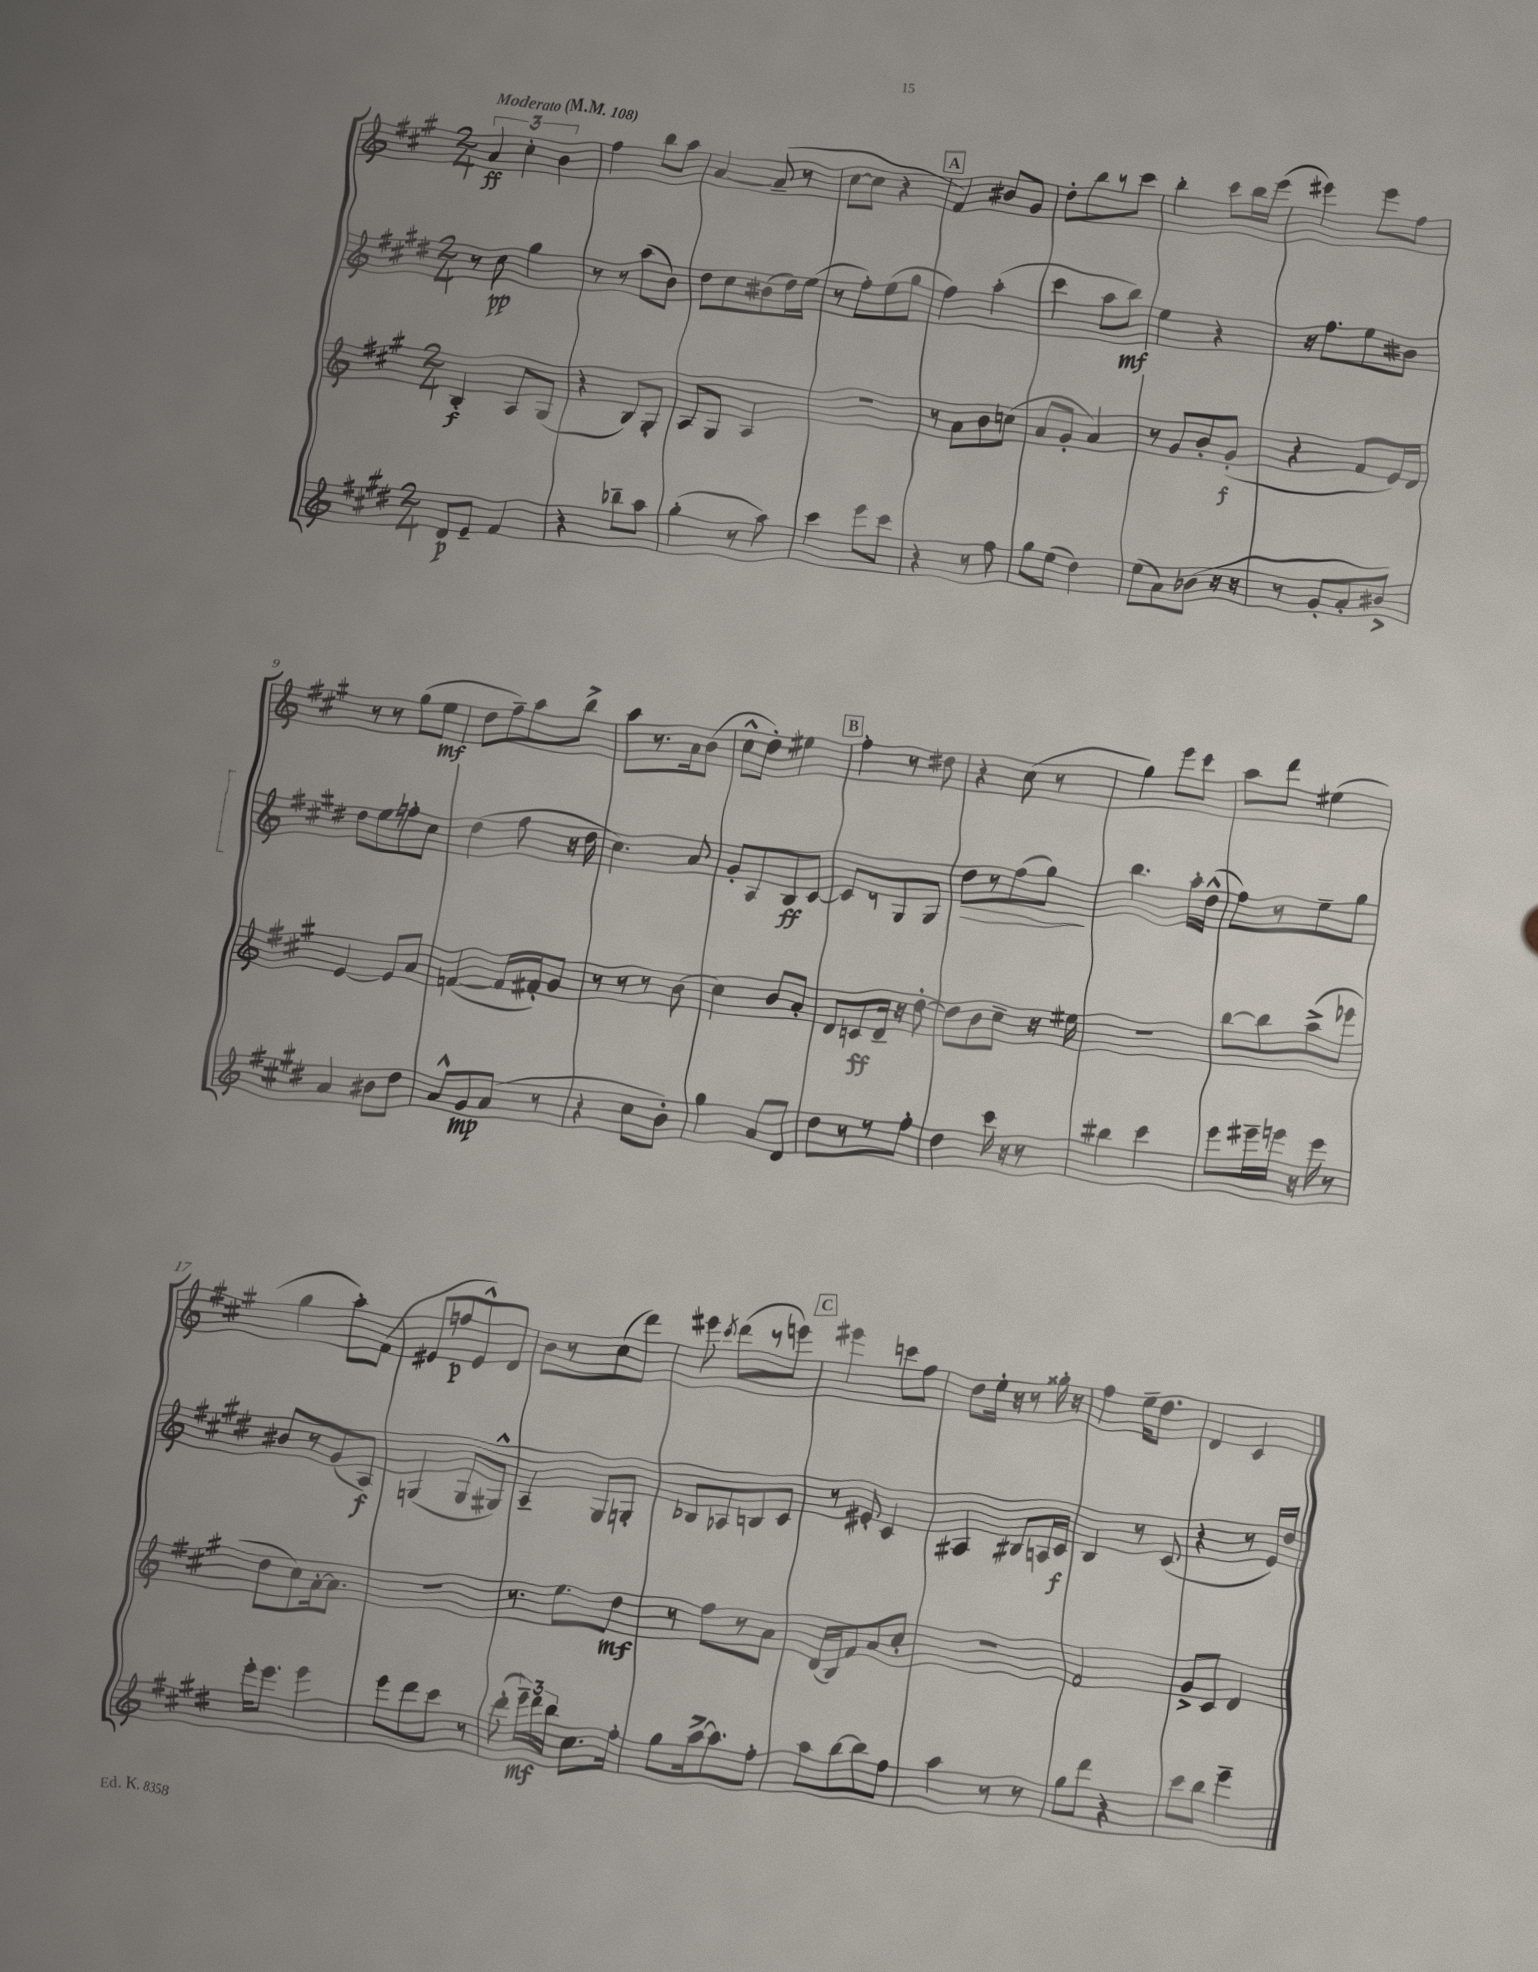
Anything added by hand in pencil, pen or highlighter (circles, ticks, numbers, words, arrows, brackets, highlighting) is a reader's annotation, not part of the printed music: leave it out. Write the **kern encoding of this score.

**kern	**dynam	**kern	**dynam	**kern	**dynam	**kern	**dynam
*part4	*part4	*part3	*part3	*part2	*part2	*part1	*part1
*staff4	*staff4	*staff3	*staff3	*staff2	*staff2	*staff1	*staff1
*clefG2	*	*clefG2	*	*clefG2	*	*clefG2	*
*k[f#c#g#d#]	*	*k[f#c#g#]	*	*k[f#c#g#d#]	*	*k[f#c#g#]	*
*M2/4	*	*M2/4	*	*M2/4	*	*M2/4	*
*MM108	*	*MM108	*	*MM108	*	*MM108	*
=1	=1	=1	=1	=1	=1	=1	=1
!	!	!	!	!	!	!LO:TX:a:B:t=Moderato	!
8d#/L	p	4B'/	f	8r	.	6a/	ff
8e~/J	.	.	.	8cc#\	pp	.	.
.	.	.	.	.	.	6cc#'\	.
4f#/	.	8A/L	.	4gg#\	.	.	.
.	.	.	.	.	.	6b\	.
.	.	(8G#/J	.	.	.	.	.
=2	=2	=2	=2	=2	=2	=2	=2
4r	.	4r	.	8r	.	4ff#\	.
.	.	.	.	8r	.	.	.
8bb-X~\L	.	8B/L)	.	(8aa\L	.	8bb\L	.
8aa\J	.	8G#'/J	.	8b\J)	.	8aa\J	.
=3	=3	=3	=3	=3	=3	=3	=3
(4gg#'\	.	8A/L	.	8dd#\L	.	[4a/	.
.	.	8G#/J	.	8cc#\	.	.	.
8r	.	4A/	.	(8b#X\	.	(8a~/]	.
8aa\)	.	.	.	16dd#\L)	.	8r	.
.	.	.	.	(16ee\JJ	.	.	.
=4	=4	=4	=4	=4	=4	=4	=4
4ccc#\	.	2r	.	8r	.	[8cc#\L	.
.	.	.	.	8ff#'\L)	.	8cc#\J]	.
8eee\L	.	.	.	(8ee\	.	4r	.
8ccc#\J	.	.	.	8gg#\J	.	.	.
!!LO:REH:place=s1:t=A
=5	=5	=5	=5	=5	=5	=5	=5
4r	.	8r	.	4ff#\)	.	4f#/)	.
.	.	8a\L	.	.	.	.	.
8r	.	8b\	.	(4aa'\	.	8b#X/L	.
8ff#\	.	(8ccn\J	.	.	.	8g#/J	.
=6	=6	=6	=6	=6	=6	=6	=6
8gg#\L	.	8a/L	.	4ccc#\	.	8dd'\L	.
(8ee\J	.	8g#'/J	.	.	.	8bb\	.
4dd#\)	.	4a/)	.	8aa\L	.	8r	.
.	.	.	.	8bb\J)	mf	8ccc#\J	.
=7	=7	=7	=7	=7	=7	=7	=7
(8ee\L	.	8r	.	4ee\	.	4bb'\	.
8a\)	.	8g#/L	.	.	.	.	.
(8b-X\J	.	8b'/	.	4r	.	8ccc#\L	.
16r	.	(8g#'/J	f	.	.	16bb\L	.
16r	.	.	.	.	.	(16eee\JJ	.
=8	=8	=8	=8	=8	=8	=8	=8
8r	.	4r	.	16r	.	4eee#X\)	.
.	.	.	.	8.ff#\L	.	.	.
8g#'/L	.	.	.	.	.	.	.
8a'/	.	8f#/L	.	8ee\	.	8eee#\L	.
8b#X^/J)	.	16e/L)	.	8b#X\J	.	8ff#\J	.
.	.	16d/JJ	.	.	.	.	.
!!LO:LB:g=z
=9	=9	=9	=9	=9	=9	=9	=9
4a/	.	[4e/	.	8dd#\L	.	8r	.
.	.	.	.	8ee\	.	8r	.
8b#X\L	.	8e/L]	.	8ffn'\	.	(8gg#\L	.
8dd#\J	.	8a/J	.	8cc#\J	.	8ee\J	mf
=10	=10	=10	=10	=10	=10	=10	=10
8a^^/L	.	([4fn/	.	(4dd#\	.	8dd\L	.
8g#/	mp	.	.	.	.	8ff#~\)	.
(8a/J	.	16f/LL]	.	8ff#\	.	8aa\	.
.	.	16f#X'/J)	.	.	.	.	.
8r	.	8g#/J	.	16r	.	8bb^\J	.
.	.	.	.	16dd#\	.	.	.
=11	=11	=11	=11	=11	=11	=11	=11
4r	.	8r	.	4.cc#\)	.	8aa\L	.
.	.	8r	.	.	.	8.r	.
8cc#\L	.	8r	.	.	.	.	.
.	.	.	.	.	.	16a\k	.
8b'\J)	.	(8b\	.	8a/	.	(8b\J	.
=12	=12	=12	=12	=12	=12	=12	=12
4gg#\	.	4cc#\)	.	8g#'/L	.	8cc#^^\L	.
.	.	.	.	8A/	.	8dd'\J)	.
8a/L	.	8b/L	.	8B/	ff	4ee#X\	.
8d#/J	.	8a'/J	.	[8c#/J	.	.	.
!!LO:REH:place=s1:t=B
=13	=13	=13	=13	=13	=13	=13	=13
8dd#\L	.	8d/L	.	8c#/L]	.	4ff#'\	.
8r	.	8cn/	ff	8r	.	.	.
8r	.	16d~/Jk	.	8G#/	.	8r	.
.	.	16r	.	.	.	.	.
8ff#'\J	.	[8dd'\	.	8G#/J	.	8dd#X\	.
=14	=14	=14	=14	=14	=14	=14	=14
!	!	!	!	!	!LO:HP:b	!	!
4dd#\	.	8dd\L]	.	8dd#\L	>	4r	.
.	.	8b\	.	8r	.	.	.
16ccc#\	.	8cc#~\J	.	(8ff#\	.	(8cc#\	.
16r	.	.	.	.	.	.	.
8r	.	16r	.	8gg#\J)	.	8r	.
.	.	16ee#X\	.	.	.	.	.
.	.	.	.	.	]	.	.
=15	=15	=15	=15	=15	=15	=15	=15
4bb#X\	.	2r	.	4.bb\	.	4gg#\)	.
4ccc#\	.	.	.	.	.	8eee\L	.
.	.	.	.	16aa'\LL	.	8ccc#\J	.
.	.	.	.	(16dd#^^\JJ	.	.	.
=16	=16	=16	=16	=16	=16	=16	=16
8eee\L	.	[8bb\L	.	8ff#\L)	.	8aa\L	.
16eee#X~\L	.	8bb\]	.	8r	.	8ddd\J	.
16eeen\JJ	.	.	.	.	.	.	.
16r	.	(8aa^\	.	8ee~\	.	(4ee#X\	.
16eee\	.	.	.	.	.	.	.
8r	.	8eee-X\J	.	8gg#\J	.	.	.
!!LO:LB:g=z
=17	=17	=17	=17	=17	=17	=17	=17
16eee'\KL	.	8dd\L	.	8b#X/L	.	4gg#\	.
8.eee\J	.	.	.	.	.	.	.
.	.	8cc#\)	.	8r	.	.	.
4eee\	.	[16a'\k	.	(8g#/	.	8aa'\L)	.
.	.	8.a\J]	.	.	.	.	.
.	.	.	.	8A/J)	f	(8f#\J	.
=18	=18	=18	=18	=18	=18	=18	=18
8eee\L	.	2r	.	(4Gn/	.	8e#X/L	.
8ddd#\	.	.	.	.	.	8ffn/	p
8ccc#\J	.	.	.	8G/L	.	8e#^^/)	.
8r	.	.	.	8G#X^^/J)	.	8d/J	.
=19	=19	=19	=19	=19	=19	=19	=19
(8ddd#'\	.	8.r	.	4A~/	.	8b\L	.
24eee~\LL)	mf	.	.	.	.	8r	.
24ddd#\	.	.	.	.	.	.	.
.	.	8.ee\L	.	.	.	.	.
24bb\JJ	.	.	.	.	.	.	.
8.cc#\L	.	.	.	8G#/L	.	(8cc#\	.
.	.	8dd\J	mf	8Gn'/J	.	8ddd\J)	.
16ff#'\Jk	.	.	.	.	.	.	.
=20	=20	=20	=20	=20	=20	=20	=20
8gg#\L	.	8r	.	8B-X/L	.	8eee#X\	.
.	.	.	.	.	.	8qccc#/	.
[16aa^\k	.	8ff#\L	.	8A-X/	.	(8ddd\L	.
8.aa\]	.	.	.	.	.	.	.
.	.	8r	.	8Bn/	.	8r	.
8ff#'\J	.	8a\J	.	8c#/J	.	8eeen\J)	.
!!LO:REH:place=s1:t=C
=21	=21	=21	=21	=21	=21	=21	=21
8aa\L	.	(16d/LL	.	8r	.	4eee#X\	.
.	.	16B/J)	.	.	.	.	.
[8bb\	.	8f#/	.	8e#X'/	.	.	.
8bb\]	.	8a/	.	4c#/	.	8cccn\L	.
8ff#\J	.	8cc#'/J	.	.	.	8ff#\J	.
=22	=22	=22	=22	=22	=22	=22	=22
4aa\	.	2r	.	4A#X/	.	8dd\L	.
.	.	.	.	.	.	16ee'\Jk	.
.	.	.	.	.	.	16r	.
8r	.	.	.	8B#X/L	.	8r	.
8r	.	.	.	16An/L	.	16gg##X'\	.
.	.	.	.	16c#/JJ	f	16r	.
=23	=23	=23	=23	=23	=23	=23	=23
8gg#\L	.	2f#/	.	4B/	.	4ff#\	.
8ddd#\J	.	.	.	.	.	.	.
4r	.	.	.	8r	.	16ee~\KL	.
.	.	.	.	.	.	8.dd\J	.
.	.	.	.	(8c#/	.	.	.
=24	=24	=24	=24	=24	=24	=24	=24
8ccc#\L	.	8g#^/L	.	4r	.	4d/	.
8bb\J	.	8c#/J	.	.	.	.	.
4eee~\	.	4d/	.	8r	.	4c#/	.
.	.	.	.	16e/LL)	.	.	.
.	.	.	.	16dd#/JJ	.	.	.
==	==	==	==	==	==	==	==
*-	*-	*-	*-	*-	*-	*-	*-
